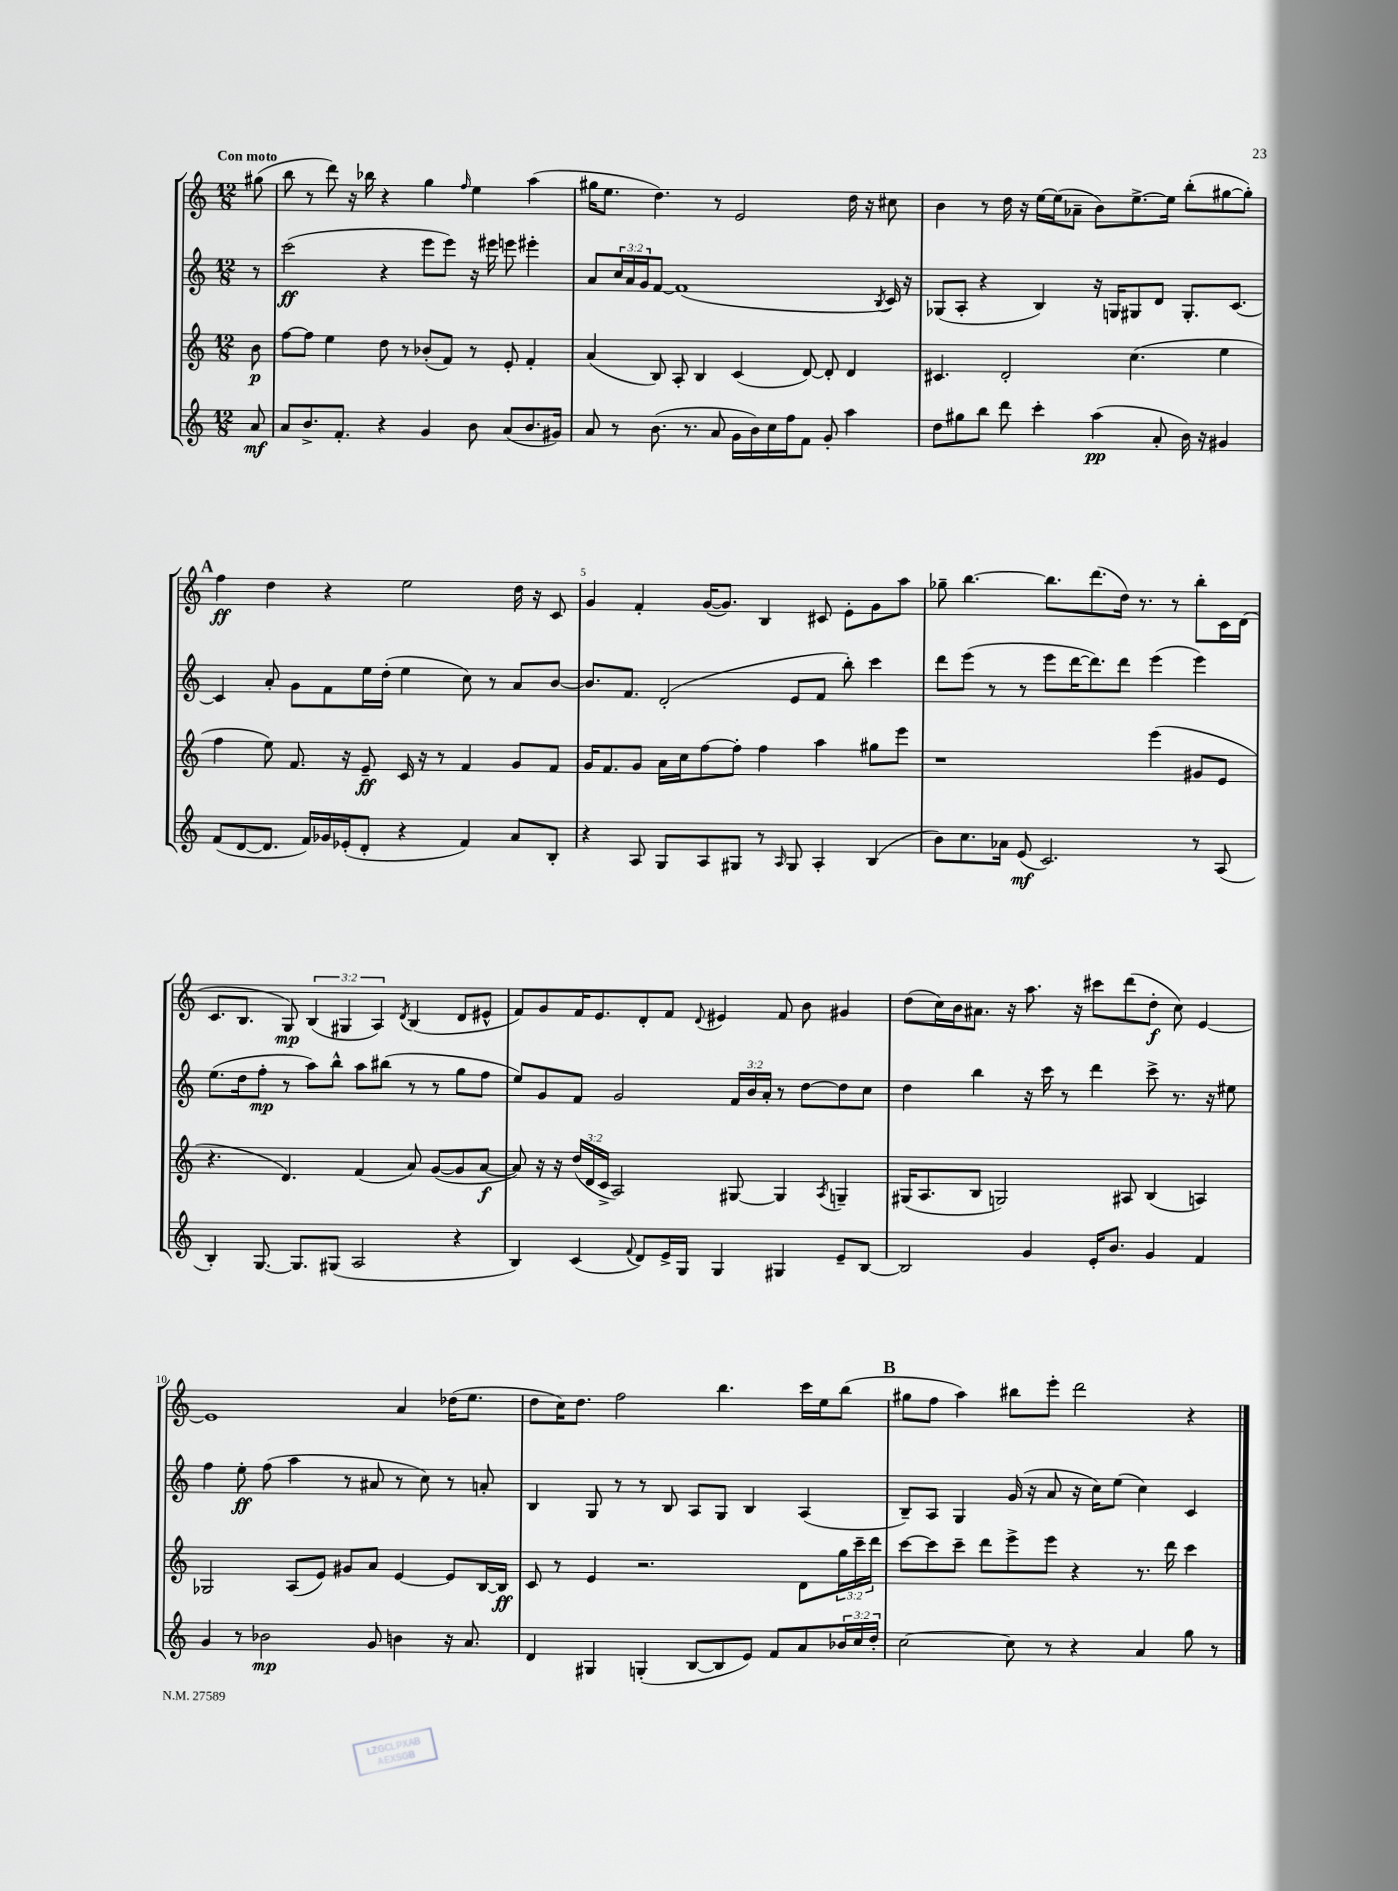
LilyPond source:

<<
\new StaffGroup <<
\new Staff = "s0" {
    \clef treble \key c \major \numericTimeSignature \time 12/8 \override Staff.TupletNumber.text = #tuplet-number::calc-fraction-text \partial 8 \tempo "Con moto"
    gis''8( |
    b''8 r8 d'''8) r16 bes''16 r4 g''4 \grace { f''16 } e''4 a''4( |
    gis''16 e''8. d''4.) r8 e'2 d''16 r16 cis''8 |
    b'4 r8 d''16 r16 e''16~ e''16( aes'8-- b'8) e''8.~-> e''16 b''8-.( gis''8~ gis''8-.) |
    \mark \markup { \bold "A" } f''4\ff d''4 r4 e''2 d''16 r16 c'8 |
    g'4 f'4-. g'16~( g'8.) b4 cis'8 e'8-. g'8 a''8 |
    ges''8-- b''4.~ b''8. d'''8.( d''16) r8. r8 b''8-. c'16 d'16( |
    c'8. b8. g8\mp) \tuplet 3/2 { b4( gis4 a4) } \acciaccatura { d'8 } b4( d'8 eis'8-^ |
    f'8) g'8 f'16 e'8. d'8-. f'8 \appoggiatura { d'8 } eis'4 f'8 b'8 gis'4 |
    d''8( c''16) b'16 ais'8. r16 a''8. r16 cis'''8 d'''8( d''8-.\f c''8) e'4~ |
    e'1 a'4 des''16( e''8. |
    d''8 c''16) d''8. f''2 b''4. c'''16 e''16 b''8( |
    \mark \markup { \bold "B" } gis''8 f''8 a''4) bis''8 e'''8-. d'''2 r4 \bar "|." |
}
\new Staff = "s1" {
    \clef treble \key c \major \numericTimeSignature \time 12/8 \override Staff.TupletNumber.text = #tuplet-number::calc-fraction-text \partial 8
    r8 |
    c'''2\ff( r4 e'''8 e'''8) r16 eis'''16 e'''8 eis'''4-. |
    a'8 \tuplet 3/2 { c''16 a'16 g'16 } f'8~ f'1( \acciaccatura { b8 } c'16) r16 |
    ges8( a8-. r4 b4) r16 g16 gis8 d'8 gis8.-. c'8.~ |
    \mark \markup { \bold "A" } c'4 a'8-. g'8 f'8 e''16 d''16-.( e''4 c''8) r8 a'8 b'8~ |
    b'8. f'8. d'2-.( e'8 f'8 b''8-.) c'''4 |
    d'''8 e'''8( r8 r8 e'''8 d'''16~ d'''8.) d'''8 e'''4( e'''4) |
    e''8.( d''16 f''8-.\mp r8 a''8) b''8-^ a''8 bis''8( r8 r8 g''8 f''8 |
    e''8) g'8 f'8 g'2 \tuplet 3/2 { f'16 b'16 a'16-. } r8 d''8~ d''8 c''8 |
    d''4 b''4 r16 c'''16 r8 d'''4 c'''8-> r8. r16 eis''8 |
    f''4 e''8-.\ff f''8( a''4 r8 ais'8 r8 c''8) r8 a'8-. |
    b4 g8 r8 r8 b8 a8 g8 b4 a4( |
    \mark \markup { \bold "B" } b8--) a8 g4 g'16( r16 a'8 r16 c''16) e''8( c''4) c'4 \bar "|." |
}
\new Staff = "s2" {
    \clef treble \key c \major \numericTimeSignature \time 12/8 \override Staff.TupletNumber.text = #tuplet-number::calc-fraction-text \partial 8
    b'8\p |
    f''8~ f''8 e''4 d''8 r8 bes'8-.( f'8) r8 e'8-. f'4-. |
    a'4( b8) a8-. b4 c'4( d'8~) d'8-. d'4 |
    cis'4. d'2-. c''4.( e''4 |
    \mark \markup { \bold "A" } f''4 e''8) f'8. r16 e'8--\ff c'16 r16 r8 f'4 g'8 f'8 |
    g'16 f'8. g'8 a'16 c''16 f''8~ f''8-. f''4 a''4 gis''8 e'''8 |
    r1 e'''4( gis'8 e'8 |
    r4. d'4.) f'4( a'8) g'8~( g'8 a'8~\f |
    a'8) r16 r16 \tuplet 3/2 { d''16( d'16 c'16-> } a2) gis8~ gis4 \acciaccatura { a8 } g4-- |
    gis16( a8. b8 g2) ais8 b4( a4) |
    ges2 a8( e'8) gis'8 a'8 e'4~ e'8 b16~ b16\ff |
    c'8 r8 e'4 r2. d'8 \tuplet 3/2 { g''16 c'''16-- d'''16 } |
    \mark \markup { \bold "B" } c'''8~ c'''8 c'''8-- d'''8 e'''8-> e'''8 r4 r8. d'''16 c'''4 \bar "|." |
}
\new Staff = "s3" {
    \clef treble \key c \major \numericTimeSignature \time 12/8 \override Staff.TupletNumber.text = #tuplet-number::calc-fraction-text \partial 8
    a'8\mf |
    a'8 b'8.-> f'8.-. r4 g'4 b'8 a'8( b'8. gis'16) |
    a'8 r8 b'8.( r8. a'8 g'16 b'16) c''16 f''16 f'8 g'8-. a''4 |
    d''8 gis''8 b''8 d'''8 c'''4-. a''4\pp( a'8-. b'16) r16 gis'4 |
    \mark \markup { \bold "A" } f'8( d'8~ d'8. f'16) ges'16 ees'16-.( d'8-. r4 f'4) a'8 b8-. |
    r4 a8 g8 a8 gis8 r8 \grace { a16 } gis8 a4-. b4( |
    b'8) c''8. aes'16 e'8\mf( c'2.) r8 a8( |
    b4-.) g8.~ g8. gis8( a2 r4 |
    b4) c'4( \appoggiatura { f'8 } d'8) e'16-> g16 g4 gis4 e'8-- b8~ |
    b2 g'4 e'16-. b'8. g'4 f'4 |
    g'4 r8 bes'2\mp g'8 b'4 r16 a'8. |
    d'4 gis4 g4-.( b8~ b8 e'8) f'8 a'8 \tuplet 3/2 { bes'16 c''16 d''16-. } |
    \mark \markup { \bold "B" } c''2~ c''8 r8 r4 a'4 g''8 r8 \bar "|." |
}
>>
>>
\layout { \context { \Score \override BarNumber.break-visibility = ##(#f #t #t) barNumberVisibility = #(every-nth-bar-number-visible 5) } }
